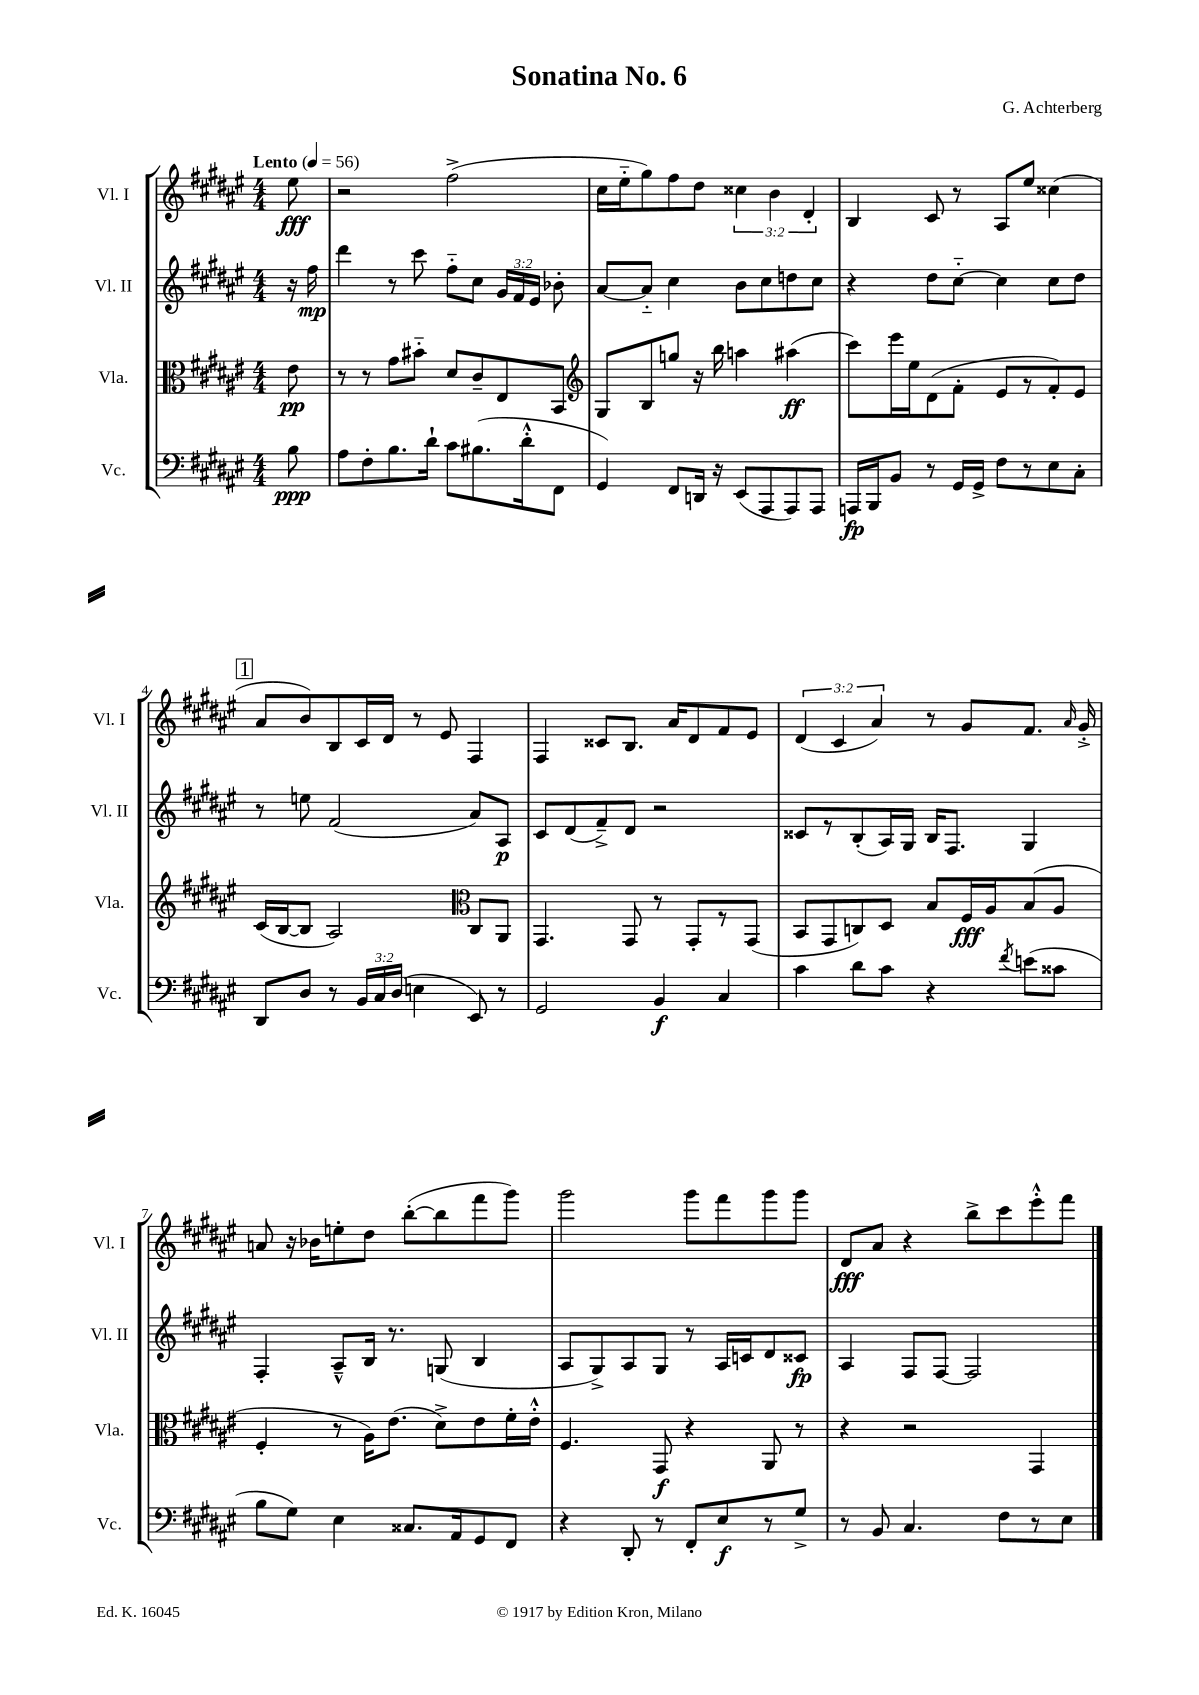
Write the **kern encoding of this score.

**kern	**dynam	**kern	**dynam	**kern	**dynam	**kern	**dynam
*part4	*part4	*part3	*part3	*part2	*part2	*part1	*part1
*staff4	*staff4	*staff3	*staff3	*staff2	*staff2	*staff1	*staff1
*I"Vc.	*	*I"Vla.	*	*I"Vl. II	*	*I"Vl. I	*
*I'Vc.	*	*I'Vla.	*	*I'Vl. II	*	*I'Vl. I	*
*clefF4	*	*clefC3	*	*clefG2	*	*clefG2	*
*k[f#c#g#d#a#e#]	*	*k[f#c#g#d#a#e#]	*	*k[f#c#g#d#a#e#]	*	*k[f#c#g#d#a#e#]	*
*M4/4	*	*M4/4	*	*M4/4	*	*M4/4	*
*MM56	*	*MM56	*	*MM56	*	*MM56	*
=	=	=	=	=	=	=	=
!	!	!	!	!	!	!LO:TX:a:B:t=Lento	!
8B\	ppp	8e#\	pp	16r	.	8ee#\	fff
.	.	.	.	16ff#\	mp	.	.
=1	=1	=1	=1	=1	=1	=1	=1
8A#\L	.	8r	.	4ddd#\	.	2r	.
8F#'\	.	8r	.	.	.	.	.
8.B\	.	8g#\L	.	8r	.	.	.
.	.	8b#X\J	.	8ccc#\	.	.	.
16d#`\Jk	.	.	.	.	.	.	.
8c#\L	.	8d#/L	.	8ff#\L	.	(2ff#^\	.
(8.B#X\	.	8c#~/	.	8cc#\J	.	.	.
.	.	8E#/	.	24g#/LL	.	.	.
.	.	.	.	24f#/	.	.	.
16d#'^^\k	.	.	.	.	.	.	.
.	.	.	.	24e#/JJ	.	.	.
8FF#\J	.	8BB/J	.	8b-X'\	.	.	.
=2	=2	=2	=2	=2	=2	=2	=2
*	*	*clefG2	*	*	*	*	*
4GG#/)	.	8G#/L	.	[8a#/L	.	16cc#\LL	.
.	.	.	.	.	.	16ee#\J	.
.	.	8B/	.	8a#/J]	.	8gg#\)	.
8FF#/L	.	8ggn/J	.	4cc#\	.	8ff#\	.
16DDn/Jk	.	16r	.	.	.	8dd#\J	.
16r	.	16bb\	.	.	.	.	.
(8EE#/L	.	4aan\	.	8b\L	.	6cc##X\	.
8AAA#/	.	.	.	8cc#\	.	.	.
.	.	.	.	.	.	6b\	.
8AAA#/)	.	(4aa#X\	ff	8ddn\	.	.	.
.	.	.	.	.	.	6d#'/	.
8AAA#/J	.	.	.	8cc#\J	.	.	.
=3	=3	=3	=3	=3	=3	=3	=3
16AAAn/LL	fp	8ccc#\L)	.	4r	.	4B/	.
16BBB/J	.	.	.	.	.	.	.
8BB/J	.	16eee#\L	.	.	.	.	.
.	.	16ee#\J	.	.	.	.	.
8r	.	(8d#\	.	8dd#\L	.	8c#/	.
16GG#/LL	.	8f#'\J	.	[8cc#\J	.	8r	.
16GG#^/JJ	.	.	.	.	.	.	.
8F#\L	.	8e#/L	.	4cc#\]	.	8A#/L	.
8r	.	8r	.	.	.	8ee#/J	.
8E#\	.	8f#'/)	.	8cc#\L	.	(4cc##X\	.
8C#'\J	.	8e#/J	.	8dd#\J	.	.	.
!!LO:LB:g=z
!!LO:REH:place=s1:t=1
=4	=4	=4	=4	=4	=4	=4	=4
8DD#/L	.	(16c#/LL	.	8r	.	8a#/L	.
.	.	[16B/J	.	.	.	.	.
8D#/J	.	8B/J]	.	8een\	.	8b/)	.
8r	.	2A#/)	.	(2f#/	.	8B/	.
24BB/LL	.	.	.	.	.	16c#/L	.
24C#/	.	.	.	.	.	.	.
.	.	.	.	.	.	16d#/JJ	.
(24D#/JJ	.	.	.	.	.	.	.
4En\	.	.	.	.	.	8r	.
.	.	.	.	.	.	8e#/	.
*	*	*clefC3	*	*	*	*	*
8EE#/)	.	8C#/L	.	8a#/L)	.	4F#/	.
8r	.	8AA#/J	.	8A#/J	p	.	.
=5	=5	=5	=5	=5	=5	=5	=5
2GG#/	.	4.GG#/	.	8c#/L	.	4F#/	.
.	.	.	.	(8d#/	.	.	.
.	.	.	.	8f#~^/)	.	8c##X/L	.
.	.	8GG#/	.	8d#/J	.	8.B/J	.
4BB/	f	8r	.	2r	.	.	.
.	.	.	.	.	.	16a#/KL	.
.	.	8GG#'/L	.	.	.	8d#/	.
4C#/	.	8r	.	.	.	8f#/	.
.	.	(8GG#/J	.	.	.	8e#/J	.
=6	=6	=6	=6	=6	=6	=6	=6
4c#\	.	8BB/L	.	8c##X/L	.	(6d#/	.
.	.	8GG#/	.	8r	.	.	.
.	.	.	.	.	.	6c#/	.
8d#\L	.	8Cn/)	.	(8B'/	.	.	.
.	.	.	.	.	.	6a#/)	.
8c#\J	.	8D#/J	.	16A#/L)	.	.	.
.	.	.	.	16G#/JJ	.	.	.
4r	.	8B/L	.	16B/KL	.	8r	.
.	.	.	.	8.F#/J	.	.	.
.	.	16F#/L	fff	.	.	8g#/L	.
.	.	16A#/J	.	.	.	.	.
8qf#/	.	.	.	.	.	.	.
(8en\L	.	(8B/	.	4G#/	.	8.f#/J	.
8c##X\J	.	8A#/J	.	.	.	.	.
.	.	.	.	.	.	16qqa#/	.
.	.	.	.	.	.	16g#'^/	.
!!LO:LB:g=z
=7	=7	=7	=7	=7	=7	=7	=7
8B\L	.	4F#'/	.	4F#'/	.	8an/	.
8G#\J)	.	.	.	.	.	16r	.
.	.	.	.	.	.	16b-X\KL	.
4E#\	.	8r	.	8A#~^^/L	.	8een'\	.
.	.	16A#\KL)	.	16B/Jk	.	8dd#\J	.
.	.	(8.e#\J	.	8.r	.	.	.
8.C##X/L	.	.	.	.	.	([8bb'\L	.
.	.	8d#^\L)	.	(8Gn/	.	8bb\]	.
16AA#/k	.	.	.	.	.	.	.
8GG#/	.	8e#\	.	4B/	.	8fff#\	.
8FF#/J	.	16f#'\L	.	.	.	8ggg#\J)	.
.	.	16e#'^^\JJ	.	.	.	.	.
=8	=8	=8	=8	=8	=8	=8	=8
4r	.	4.F#/	.	8A#/L	.	2ggg#\	.
.	.	.	.	8G#^/)	.	.	.
8DD#'/	.	.	.	8A#/	.	.	.
8r	.	8GG#/	f	8G#/J	.	.	.
8FF#'/L	.	4r	.	8r	.	8ggg#\L	.
8E#/	f	.	.	16A#/LL	.	8fff#\	.
.	.	.	.	16cn/J	.	.	.
8r	.	8AA#/	.	8d#/	.	8ggg#\	.
8G#^/J	.	8r	.	8c##X/J	fp	8ggg#\J	.
=9	=9	=9	=9	=9	=9	=9	=9
8r	.	4r	.	4A#/	.	8d#/L	fff
8BB/	.	.	.	.	.	8a#/J	.
4.C#/	.	2r	.	8F#/L	.	4r	.
.	.	.	.	[8F#/J	.	.	.
.	.	.	.	2F#/]	.	8bb^\L	.
8F#\L	.	.	.	.	.	8ccc#\	.
8r	.	4GG#/	.	.	.	8eee#'^^\	.
8E#\J	.	.	.	.	.	8fff#\J	.
==	==	==	==	==	==	==	==
*-	*-	*-	*-	*-	*-	*-	*-
